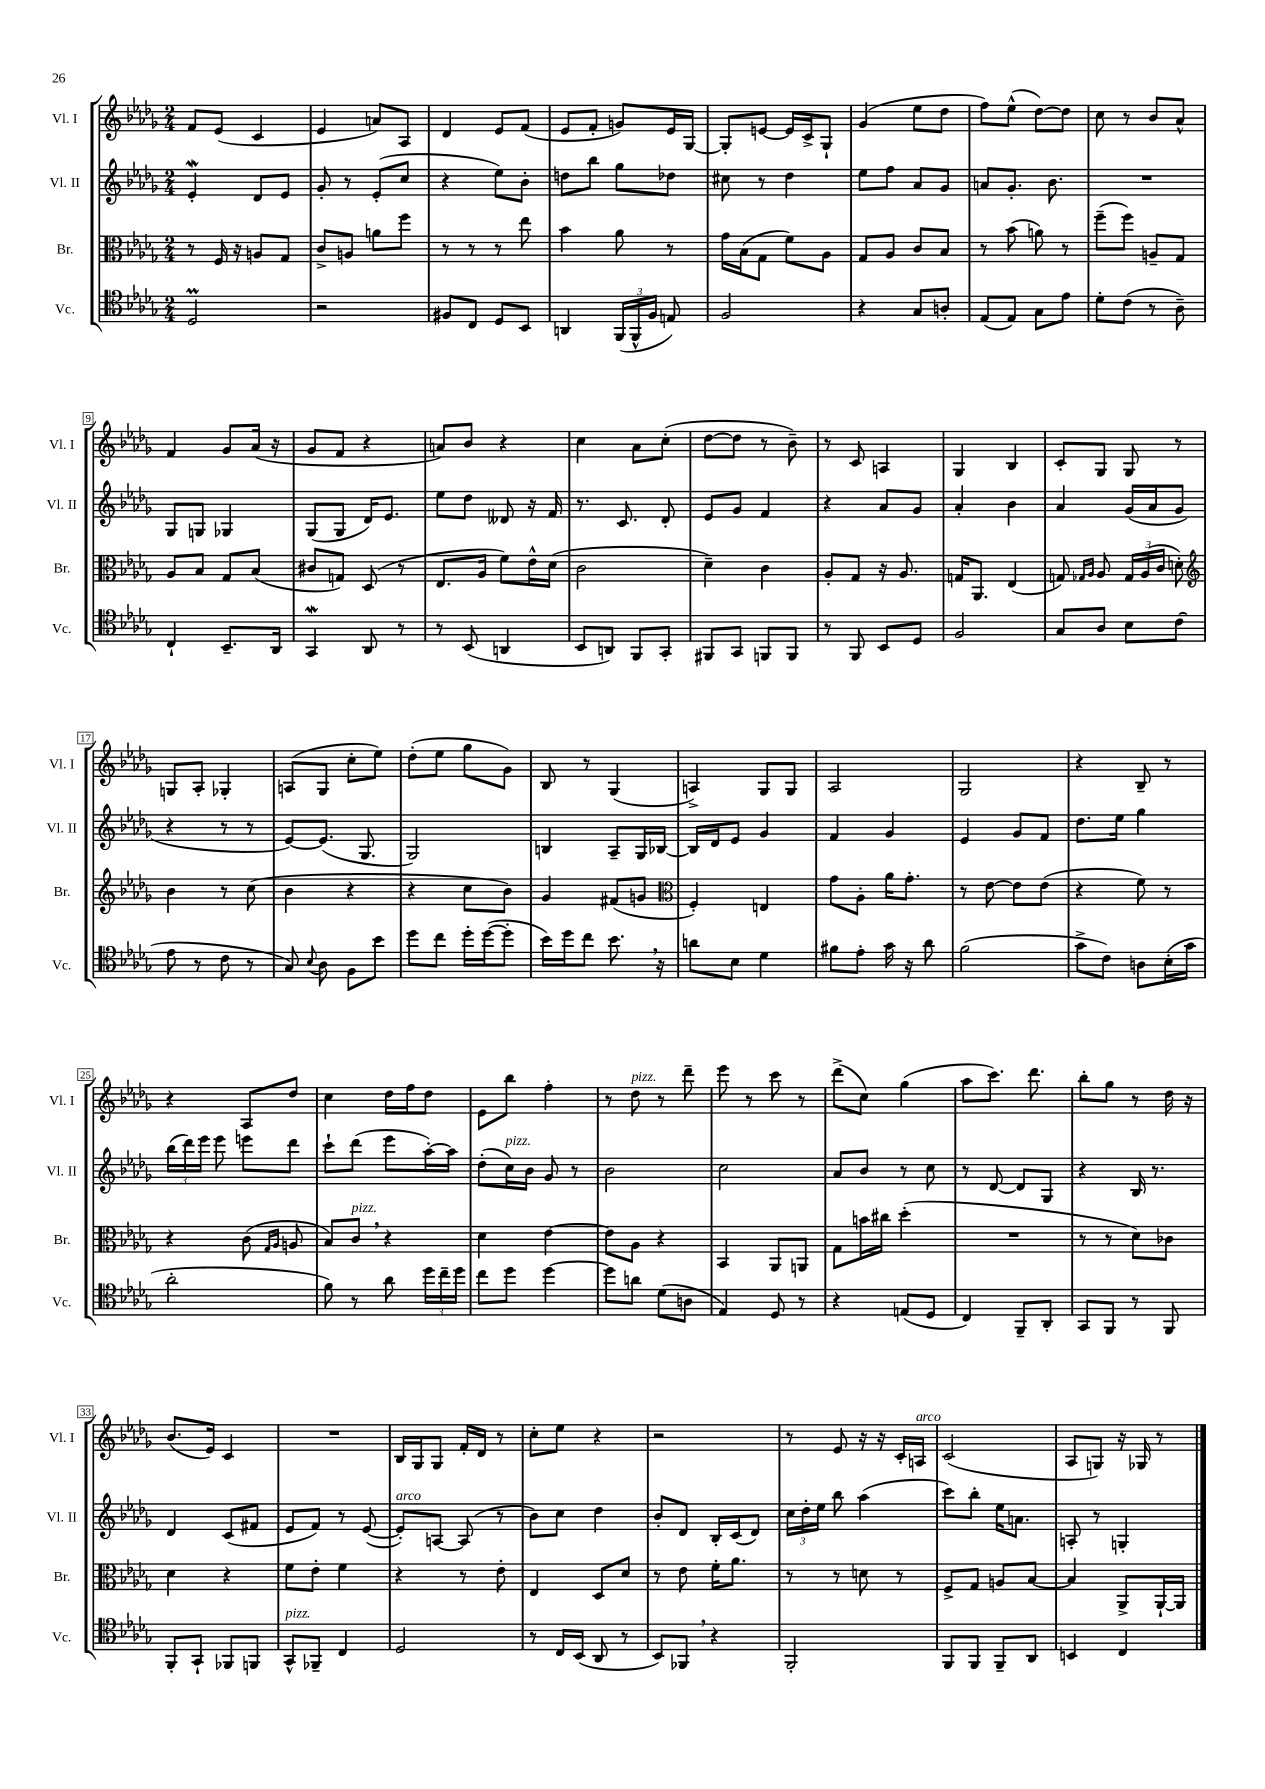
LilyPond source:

<<
\new StaffGroup <<
\new Staff = "s0" \with { instrumentName = "Vl. I" shortInstrumentName = "Vl. I" } {
    \clef treble \key des \major \numericTimeSignature \time 2/4
    \autoBeamOff f'8[ ees'8]( c'4 |
    ees'4 a'8[) aes8] |
    des'4 ees'8[ f'8]( |
    ees'8[ f'8]-. g'8[) ees'16 ges16]~ |
    ges8[-. e'8]~ e'16[ c'16-> ges8]-! |
    ges'4( ees''8[ des''8] |
    f''8[) ees''8]-^( des''8[~) des''8] |
    c''8 r8 bes'8[ aes'8]-^ |
    f'4 ges'8[ aes'16]( r16 |
    ges'8[ f'8] r4 |
    a'8[) bes'8] r4 |
    c''4 aes'8[ c''8]-.( |
    des''8[~ des''8] r8 bes'8--) |
    r8 c'8 a4 |
    ges4 bes4 |
    c'8[-. ges8] ges8 r8 |
    g8[ aes8]-. ges4-. |
    a8[( ges8] c''8[-. ees''8]) |
    des''8[-.( ees''8] ges''8[ ges'8]) |
    bes8 r8 ges4( |
    a4->) ges8[ ges8] |
    aes2 |
    ges2 |
    r4 bes8-- r8 |
    r4 aes8[ des''8] |
    c''4 des''16[ f''16 des''8] |
    ees'8[ bes''8] f''4-. |
    r8 des''8^\markup { \italic "pizz." } r8 des'''8-- |
    ees'''8 r8 c'''8 r8 |
    des'''8[->( c''8]) ges''4( |
    aes''8[ c'''8.]) des'''8. |
    bes''8[-. ges''8] r8 des''16 r16 |
    bes'8.[( ees'16]) c'4 |
    R2 |
    bes16[ ges16 ges8] f'16[-. des'16] r8 |
    c''8[-. ees''8] r4 |
    r2 |
    r8 ees'8 r16 r16 c'16[-. a16]^\markup { \italic "arco" } |
    c'2( |
    aes8[ g8]) r16 ges16 r8 \bar "|." |
}
\new Staff = "s1" \with { instrumentName = "Vl. II" shortInstrumentName = "Vl. II" } {
    \clef treble \key des \major \numericTimeSignature \time 2/4
    \autoBeamOff ees'4-.\mordent des'8[ ees'8] |
    ges'8-. r8 ees'8[-.( c''8] |
    r4 ees''8[) bes'8]-. |
    d''8[ bes''8] ges''8[ des''8] |
    cis''8 r8 des''4 |
    ees''8[ f''8] aes'8[ ges'8] |
    a'8[ ges'8.]-. bes'8. |
    R2 |
    ges8[ g8] ges4 |
    ges8[( ges8] des'16[) ees'8.] |
    ees''8[ des''8] deses'8 r16 f'16 |
    r8. c'8. des'8-. |
    ees'8[ ges'8] f'4 |
    r4 aes'8[ ges'8] |
    aes'4-. bes'4 |
    aes'4 ges'16[( aes'16 ges'8] |
    r4 r8 r8 |
    ees'8[~) ees'8.]( ges8. |
    ges2) |
    b4 aes8[-- ges16 bes16]~ |
    bes16[ des'16 ees'8] ges'4 |
    f'4 ges'4 |
    ees'4 ges'8[ f'8] |
    des''8.[ ees''16] ges''4 |
    \tuplet 3/2 { bes''16[( des'''16) ees'''16] } ees'''8 e'''8[ des'''8] |
    c'''8[-! des'''8]( ees'''8[ aes''16~-.) aes''16] |
    des''8[-.( c''16^\markup { \italic "pizz." }) bes'16] ges'8 r8 |
    bes'2 |
    c''2 |
    aes'8[ bes'8] r8 c''8 |
    r8 des'8~ des'8[ ges8] |
    r4 bes16 r8. |
    des'4 c'8[( fis'8] |
    ees'8[ f'8]) r8 ees'8~( |
    ees'8[-.^\markup { \italic "arco" }) a8]~ a8( r8 |
    bes'8[) c''8] des''4 |
    bes'8[-. des'8] bes16[-. c'16( des'8]) |
    \tuplet 3/2 { c''16[ des''16-. ees''16] } bes''8 aes''4( |
    c'''8[) bes''8]-. ees''16[ a'8.] |
    a8-. r8 g4-. \bar "|." |
}
\new Staff = "s2" \with { instrumentName = "Br." shortInstrumentName = "Br." } {
    \clef alto \key des \major \numericTimeSignature \time 2/4
    \autoBeamOff r8 f16 r16 a8[ ges8] |
    c'8[-> a8] a'8[ f''8] |
    r8 r8 r8 ees''8 |
    bes'4 aes'8 r8 |
    ges'16[ bes16( ges8] f'8[) aes8] |
    ges8[ aes8] c'8[ bes8] |
    r8 bes'8( a'8) r8 |
    f''8[--( f''8]) a8[-- ges8] |
    aes8[ bes8] ges8[ bes8]( |
    cis'8[ g8]) des8( r8 |
    ees8.[ aes16] f'8[) ees'16-^ des'16]( |
    c'2 |
    des'4--) c'4 |
    aes8[-. ges8] r16 aes8. |
    g16[ aes,8.] ees4( |
    g8) \grace { ges16[ aes16] } aes8 \tuplet 3/2 { ges16[ aes16( c'16] } d'8-.) |
    \clef treble bes'4 r8 c''8( |
    bes'4 r4 |
    r4 c''8[ bes'8]) |
    ges'4 fis'8[( g'8] |
    \clef alto f4-.) e4 |
    ges'8[ aes8]-. aes'16[ ges'8.]-. |
    r8 ees'8~ ees'8[ ees'8]( |
    r4 f'8) r8 |
    r4 c'8( \grace { ges16[ aes16] } a8 |
    bes8[) c'8]^\markup { \italic "pizz." } \breathe r4 |
    des'4 ees'4~ |
    ees'8[ aes8] r4 |
    bes,4 aes,8[ a,8] |
    ges8[ b'16 cis''16] des''4-.( |
    R2 |
    r8 r8 des'8[) ces'8] |
    des'4 r4 |
    f'8[ ees'8]-. f'4 |
    r4 r8 ees'8-. |
    ees4 des8[ des'8] |
    r8 ees'8 f'16[-. aes'8.] |
    r8 r8 d'8 r8 |
    f8[-> ges8] a8[ bes8]~ |
    bes4 aes,8[-> aes,16~-! aes,16] \bar "|." |
}
\new Staff = "s3" \with { instrumentName = "Vc." shortInstrumentName = "Vc." } {
    \clef tenor \key des \major \numericTimeSignature \time 2/4
    \autoBeamOff des2\prall |
    r2 |
    fis8[ c8] des8[ bes,8] |
    a,4 \tuplet 3/2 { f,16[( f,16-^ f16] } e8) |
    f2 |
    r4 ges8[ a8]-. |
    ees8[( ees8]) ges8[ ees'8] |
    des'8[-. c'8]( r8 aes8--) |
    c4-! bes,8.[-- aes,16] |
    ges,4\mordent aes,8 r8 |
    r8 bes,8( a,4 |
    bes,8[ a,8]) f,8[ ges,8]-. |
    fis,8[ ges,8] f,8[ f,8] |
    r8 f,8 bes,8[ des8] |
    f2 |
    ges8[ aes8] bes8[ c'8]( |
    ees'8 r8 c'8 r8 |
    ges8) \appoggiatura { bes8 } aes8 f8[ bes'8] |
    des''8[ c''8] des''16[-. des''16~( des''8]-. |
    bes'16[) des''16 c''8] bes'8. \breathe r16 |
    a'8[ bes8] des'4 |
    fis'8[ ees'8]-. ges'16 r16 aes'8 |
    f'2( |
    ges'8[-> c'8]) a8[ bes16-.( ges'16] |
    aes'2-. |
    f'8) r8 aes'8 \tuplet 3/2 { des''16[ c''16-- des''16] } |
    c''8[ des''8] des''4~ |
    des''8[ a'8] des'8[( a8] |
    ees4) des8 r8 |
    r4 e8[( des8] |
    c4) f,8[-- aes,8]-. |
    ges,8[ f,8] r8 f,8 |
    f,8[-. ges,8]-! fes,8[ f,8] |
    ges,8[-^^\markup { \italic "pizz." } fes,8]-- c4 |
    des2 |
    r8 c16[ bes,16]( aes,8 r8 |
    bes,8[) fes,8] \breathe r4 |
    f,2-. |
    f,8[ f,8] f,8[-- aes,8] |
    b,4 c4 \bar "|." |
}
>>
>>
\layout { \context { \Score \override BarNumber.stencil = #(make-stencil-boxer 0.1 0.3 ly:text-interface::print) } }
